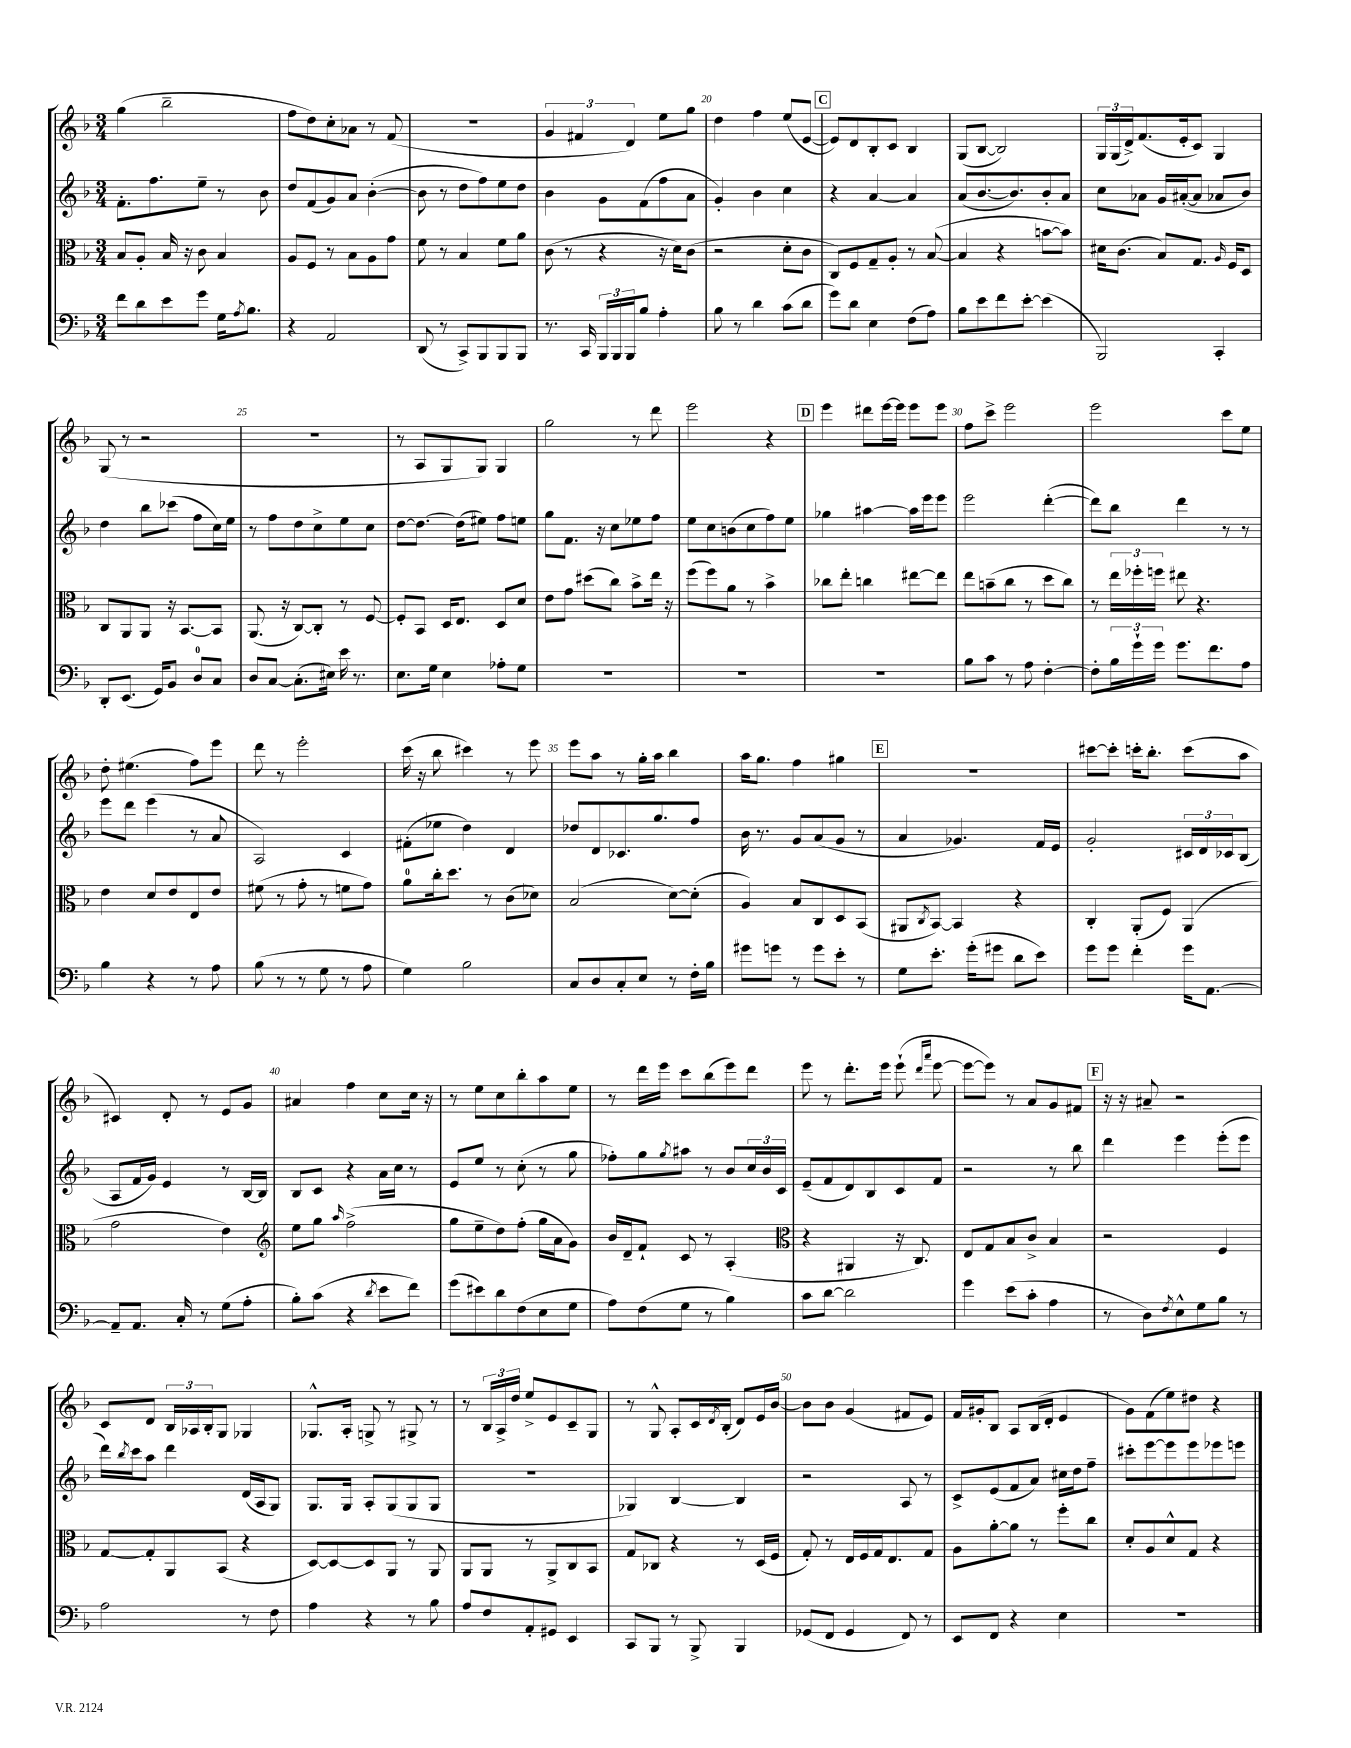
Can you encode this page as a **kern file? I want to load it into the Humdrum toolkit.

**kern	**kern	**kern	**kern
*part4	*part3	*part2	*part1
*staff4	*staff3	*staff2	*staff1
*clefF4	*clefC3	*clefG2	*clefG2
*k[b-]	*k[b-]	*k[b-]	*k[b-]
*M3/4	*M3/4	*M3/4	*M3/4
=16	=16	=16	=16
8f\L	8B-/L	8.f'\L	(4gg\
8d\	8A'/J	.	.
.	.	8.ff\	.
8e\	16B-/	.	2bb-~\
.	16r	.	.
8g\J	8c\	8ee~\J	.
16G\KL	4B-/	8r	.
8qA/	.	.	.
8.B-\J	.	.	.
.	.	8b-\	.
=17	=17	=17	=17
4r	8A/L	8dd/L	8ff\L
.	8F/J	(8f/	8dd\)
2AA/	8r	8g/)	8cc'\
.	8B-\L	8a/J	8a-X\J
.	8A\	([4b-'\	8r
.	8g\J	.	(8f/
=18	=18	=18	=18
(8DD/	8f\	8b-\]	2.r
8r	8r	8r	.
8CC^/L)	4B-/	8dd\L	.
8BBB-/	.	8ff\)	.
8BBB-/	8f\L	8ee\	.
8BBB-/J	8a\J	8dd\J	.
=19	=19	=19	=19
8.r	(8c\	4b-\	6g/
.	8r	.	.
.	.	.	6f#X/
16CC/	.	.	.
24BBB-/LL	4r	8g\L	.
24BBB-/	.	.	.
24BBB-/J	.	.	6d/)
8B-/J	.	(8f\	.
4A'\	16r	8ff\	8ee\L
.	16d\KL)	.	.
.	(8c\J	8a\J	8gg\J
=20	=20	=20	=20
8B-\	2r	4g'/)	4dd\
8r	.	.	.
4d\	.	4b-\	4ff\
(8c\L	8d'\L	4cc\	(8ee/L
8d\J	8c\J	.	[8e/J
!!LO:REH:place=s1:t=C
=21	=21	=21	=21
8g\L)	8C/L)	4r	8e/L])
8d\J	8F/	.	8d/
4E\	8G~/	[4a/	8B-'/
.	8A'/J	.	8c/J
(8F\L	8r	4a/]	4B-/
8A\J)	([8B-/	.	.
=22	=22	=22	=22
8B-\L	4B-/]	(8a/L	(8G/L
8e\	.	[8.b-/	[8B-/J
8f\	4r	.	2B-/])
.	.	8.b-/])	.
[8e'\J	.	.	.
(4e\]	[8bn\L	8b-'/	.
.	8b\J])	8a/J	.
=23	=23	=23	=23
2BBB-/)	16d#X\KL	8cc\L	24G/LL
.	.	.	(24G/
.	(8.c\J	.	.
.	.	.	24d^/J)
.	.	8a-X\J	(8.f/
.	8B-/L)	16g/LL	.
.	.	([16a#X'/J	16e'/k
.	8.G/J	8a#/J]	8c/J)
4CC'/	.	8a-X/L	4G/
.	16qqA/	.	.
.	16F/KL	.	.
.	8D/J	8b-/J)	.
!!LO:LB:g=z
=24	=24	=24	=24
8DD'/L	8C/L	4dd\	(8G/
(8.EE/J	8AA/	.	8r
.	8AA/J	8bb-\L	2r
16GG/KL)	.	.	.
8BB-/J	16r	(8ccc-X\J	.
.	[8.BB-/L	.	.
8D/L	.	8ff\L	.
8C/J	8BB-/J]	16cc\L)	.
.	.	16ee\JJ	.
=25	=25	=25	=25
8D/L	(8.AA/	8r	2.r
[8C/J	.	8ff\L	.
.	16r	.	.
(8.C'\L]	[8C/L)	8dd\	.
.	8C'/J]	8cc^\	.
16E#X\Jk)	.	.	.
16e\	8r	8ee\	.
8.r	.	.	.
.	[8F/	8cc\J	.
=26	=26	=26	=26
8.E\L	8F'/L]	[8dd\L	8r
.	8BB-/J	8.dd\J_	8A/L
16G\Jk	.	.	.
4E\	16D/KL	.	8G/
.	8.E/J	(16dd\KL]	.
.	.	8ee#X\J)	8G/J)
8A-X'\L	8D/L	8ff\L	4G/
8G\J	8d/J	8een\J	.
=27	=27	=27	=27
2.r	8e\L	8gg\L	2gg\
.	8g\J	8.f\J	.
.	(8dd#X\L	.	.
.	.	16r	.
.	8cc\J)	8cc\L	.
.	8b-^\L	8ee-X\	8r
.	16ee\Jk	8ff\J	8ddd\
.	16r	.	.
=28	=28	=28	=28
2.r	(8ff\L	8ee\L	2eee\
.	8ff\)	8cc\	.
.	8a\J	(8bn\	.
.	8r	8cc\	.
.	4b-^\	8ff\)	4r
.	.	8ee\J	.
!!LO:REH:place=s1:t=D
=29	=29	=29	=29
2.r	8cc-X\L	4gg-X\	4eee\
.	8ee'\J	.	.
.	4ccn\	[4aa#X\	8ddd#X\L
.	.	.	[16eee\L
.	.	.	16eee\JJ]
.	[8ee#X\L	16aa#\LL]	8eee\L
.	.	16eee\J	.
.	8ee#\J]	8eee\J	8eee\J
=30	=30	=30	=30
8B-\L	8ee\L	2eee\	8ff\L
8c\J	(8bn~\	.	8ccc^\J
8r	8cc\J	.	2eee\
8A\	8r	.	.
[4F'\	8dd\L	([4ddd'\	.
.	8cc\J)	.	.
=31	=31	=31	=31
8F'\L]	8r	8ddd\L])	2eee\
24B-\L	24ee\LL	8bb-\J	.
24g`\	24ff-X'\	.	.
24g\JJ	24ffn\JJ	.	.
8.g\L	8ee#X\	4ddd\	.
.	4.r	.	.
8.f\	.	.	.
.	.	8r	8ccc\L
8A\J	.	8r	8ee\J
!!LO:LB:g=z
=32	=32	=32	=32
4B-\	4e\	8eee\L	8dd'\
.	.	8ddd\J	(4.ee#X\
4r	8d/L	(4eee\	.
.	8e/	.	.
8r	8E/	8r	8ff\L)
8A\	8e/J	8a/	8eee\J
=33	=33	=33	=33
(8B-\	(8f#X\	2A/)	8ddd\
8r	8r	.	8r
8r	8g'\	.	2eee'\
8G\	8r	.	.
8r	8fn\L	4c/	.
8A\	8g\J)	.	.
=34	=34	=34	=34
4G\)	8a\L	(8f#X'\L	(16ccc\
.	.	.	16r
.	16cc'\k	8ee-X\J	8bb-\
.	8.dd\J	.	.
2B-\	.	4dd\)	4ccc#X\)
.	8r	.	.
.	(8c\L	4d/	8r
.	8d-X\J)	.	8eee\
=35	=35	=35	=35
8C/L	(2B-/	8dd-X/L	8eee\L
8D/	.	8d/	8aa\J
8C'/	.	8.c-X/	8r
8E/J	.	.	16gg'\LL
.	.	8.gg/	16aa\JJ
8r	[8d\L)	.	4bb-\
16F'\LL	(8d'\J]	8ff/J	.
16B-\JJ	.	.	.
=36	=36	=36	=36
8g#X\L	4A/)	16b-\	16aa\KL
.	.	8.r	8.gg\J
8gn\J	.	.	.
8r	8B-/L	8g/L	4ff\
8g\L	8C/	(8a/	.
8e'\J	8D/	8g/J	4gg#X\
8r	(8BB-/J	8r	.
!!LO:REH:place=s1:t=E
=37	=37	=37	=37
8G\L	8AA#X/L	4a/	2.r
.	8qC/	.	.
8.e'\J	[8BB-/J)	.	.
.	4BB-/]	4.g-X/)	.
(16g'\KL	.	.	.
8g#X\J	.	.	.
8d\L	4r	.	.
8e\J)	.	16f/LL	.
.	.	16e/JJ	.
=38	=38	=38	=38
8g\L	4C'/	2g'/	[8ccc#X\L
8g\J	.	.	8ccc#'\J]
4f'\	(8AA'/L	.	16cccn'\KL
.	.	.	8.bb-'\J
.	8F/J)	.	.
16g\KL	(4AA/	24c#X/LL	(8ccc\L
.	.	24d/	.
[8.AA\J	.	.	.
.	.	24c-X/J	.
.	.	(8B-/J	8aa\J
!!LO:LB:g=z
=39	=39	=39	=39
8AA~/L]	2g\	8A/L	4c#X/)
8.AA/J	.	16f/L	.
.	.	16g/JJ)	.
.	.	4e/	8d'/
16C'/	.	.	.
8r	.	.	8r
(8G\L	4e\)	8r	8e/L
8A'\J	.	[16B-/LL	8g/J
.	.	16B-/JJ]	.
=40	=40	=40	=40
*	*clefG2	*	*
8B-'\L)	8ee\L	8B-/L	4a#X/
(8c\J	8gg\J	8c/J	.
.	16qqaa/	.	.
4r	(2ff^\	4r	4ff\
8qd/	.	.	.
8e\L	.	16a\LL	8cc\L
.	.	16cc\JJ	.
8f\J)	.	8r	16cc\Jk
.	.	.	16r
=41	=41	=41	=41
(8g\L	8gg\L	8e/L	8r
8e#X\)	8ee~\	8ee/J	8ee\L
8d\	8dd\)	8r	8cc\
(8F\	(8ff'\J	(8cc'\	8bb-'\
8E\	16gg\LL	8r	8aa\
.	16a\J	.	.
8G\J	8g\J)	8gg\	8ee\J
=42	=42	=42	=42
8A\L)	16b-/LL	8ff-X'\L)	8r
.	16d~/J	.	.
(8F\	8f`/J	8gg\	16ddd\LL
.	.	.	16eee\JJ
.	.	8qgg/	.
8G\J	8c/	8aa#X\J	8ccc\L
8r	8r	8r	(8bb-\
4B-\)	(4A'/	8b-/L	8eee\)
.	.	24cc/L	8ddd\J
.	.	24b-/	.
.	.	24c/JJ	.
=43	=43	=43	=43
*	*clefC3	*	*
8c\L	4r	(8e~/L	8eee\
[8d\J	.	8f/	8r
2d\]	4AA#X/	8d/)	8.ddd'\L
.	.	8B-/	.
.	.	.	16eee\Jk
.	16r	8c/	(8eee`\
.	8.C/)	.	.
.	.	.	16qqddd/LL
.	.	.	16qqaaa/JJ
.	.	8f/J	[8eee\
=44	=44	=44	=44
4g\	8E/L	2r	8eee\L_
.	8G/	.	8eee\J])
(8e\L	8B-/	.	8r
8c'\J	8c^/J	.	8a/L
4A\	4B-/	8r	8g/
.	.	8bb-\	8f#X/J
!!LO:REH:place=s1:t=F
=45	=45	=45	=45
8r	2r	4ddd\	16r
.	.	.	16r
8D\L)	.	.	8a#X~/
8qF/	.	.	.
8E^^\	.	4eee\	2r
8G\	.	.	.
8B-\J	4F/	(8eee'\L	.
8r	.	8eee\J	.
!!LO:LB:g=z
=46	=46	=46	=46
2A\	[8G/L	16ddd\LL)	8c/L
.	.	8qbb-/	.
.	.	16ccc\J	.
.	8G'/]	8aa\J	8d/J
.	8AA/	4ddd\	24B-/LL
.	.	.	24A-X/
.	.	.	24B-'/J
.	(8BB-/J	.	8G/J
8r	4r	(16d/LL	4G-X/
.	.	16A/J	.
8F\	.	8G/J)	.
=47	=47	=47	=47
4A\	[8D/L)	8.G/L	8.G-X^^/L
.	8D/_	.	.
.	.	16G/Jk	16A'/Jk
4r	8D/]	8A'/L	8Gn^/
.	8AA/J	(8G/	8r
8r	8r	8G/	8G#X^/
8B-\	8AA/	8G/J	8r
=48	=48	=48	=48
8A/L	8AA/L	2.r	8r
8F/	8AA/J	.	24B-/LL
.	.	.	24A^/
.	.	.	24dd/JJ
8AA'/	8r	.	8ee^/L
8GG#X/J	8AA^/L	.	8e/
4EE/	8C/	.	8c~/
.	8BB-/J	.	8G/J
=49	=49	=49	=49
8CC/L	8G/L	4G-X/)	8r
8BBB-/J	8C-X/J	.	8G^^/
8r	4r	[4B-/	8A'/L
8BBB-^/	.	.	16c/L
.	.	.	8qd/
.	.	.	(16B-'/JJ
4BBB-/	8r	4B-/]	8d/L)
.	(16D/LL	.	16e/L
.	16F/JJ	.	[16b-/JJ
=50	=50	=50	=50
(8GG-X/L	8G'/)	2r	8b-\L]
8FF/J	8r	.	8b-\J
4GG-/	16E/LL	.	(4g/
.	16F/	.	.
.	16G/J	.	.
.	8.E/	.	.
8FF/)	.	8A/	8f#X/L
8r	8G/J	8r	8e/J)
=51	=51	=51	=51
8EE/L	8A\L	8c^/L	16f/LL
.	.	.	16g#X'/J
8FF/J	[8a'\	(8e/	8B-/J
4r	8a\J]	8f/	8A/L
.	8r	8a/J)	(16B-/L
.	.	.	16d'/JJ
4E\	8ff'\L	16cc#X\LL	4e/
.	.	16dd\J	.
.	8cc\J	8ff~\J	.
=52	=52	=52	=52
2.r	8d'/L	8ccc#X'\L	8g\L)
.	8A/	[8eee\	(8f\
.	8d^^/	8eee\]	8ee\)
.	8G/J	8eee\	8dd#X\J
.	4r	8eee-X\	4r
.	.	8eeen\J	.
==	==	==	==
*-	*-	*-	*-
